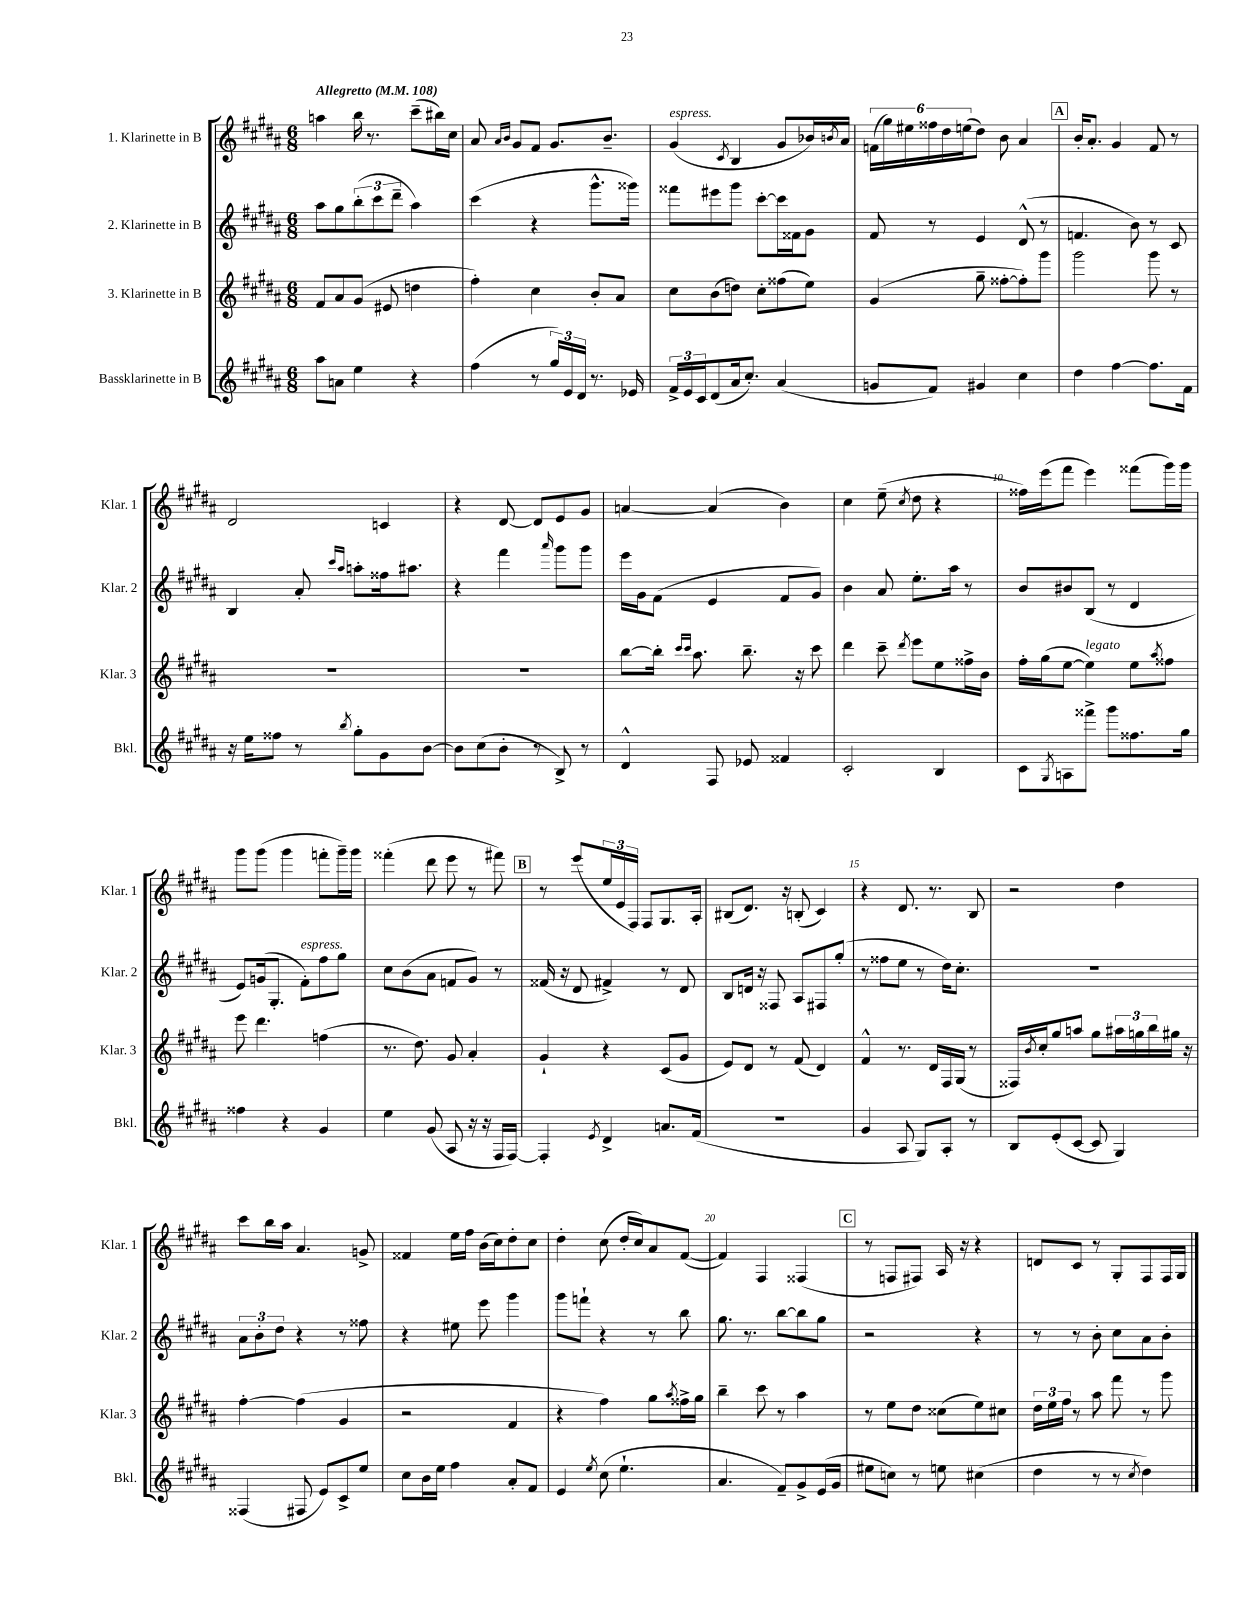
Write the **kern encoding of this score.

**kern	**kern	**kern	**kern
*staff4	*staff3	*staff2	*staff1
*clefG2	*clefG2	*clefG2	*clefG2
*k[f#c#g#d#a#]	*k[f#c#g#d#a#]	*k[f#c#g#d#a#]	*k[f#c#g#d#a#]
*M6/8	*M6/8	*M6/8	*M6/8
*MM108	*MM108	*MM108	*MM108
8aa#\L	8f#/L	8aa#\L	4aa\
8a\J	8a#/	8gg#\	.
4ee\	(8g#/J	(12bb'\	16bb\
.	.	.	8.r
.	.	12ccc#\	.
.	8e#/	.	.
.	.	12ddd#~\J	.
4r	4dd\	4aa#\)	(8ccc#~\L
.	.	.	16bb#\L)
.	.	.	16cc#\JJ
=	=	=	=
(4ff#\	4ff#'\)	(4ccc#\	8a#/
.	.	.	16qqa#/LL
.	.	.	16qqb/JJ
.	.	.	8g#/L
8r	4cc#\	4r	8f#/J
24gg#/LL)	.	.	8.g#/L
24e/	.	.	.
24d#/JJ	.	.	.
8.r	8b'/L	8.ggg#^^\L	.
.	.	.	8.b~/J
.	8a#/J	.	.
16e-/	.	16ggg##\Jk)	.
=	=	=	=
24f#^/LL	8cc#\L	8fff##\L	(4g#/
24e/	.	.	.
24c#/J	.	.	.
(8d#/	(8b\	8eee#\	.
.	.	.	8qc#/
16a#/k	8dd\J)	8ggg#\J	4B/
8.cc#'/J)	.	.	.
.	8cc#'\L	[8ccc#'\L	.
(4a#/	(8ff##\	16ccc#\]L	8g#/L
.	.	16f##\J	.
.	8ee\J)	8g#\J	16b-/L)
.	.	.	8qb/
.	.	.	16a#/JJ
=	=	=	=
8g/L	(4g#/	8f#/	(24f\LL
.	.	.	24gg#\)
.	.	.	24ee#\
8f#/J)	.	8r	24ff##\
.	.	.	24dd#\
.	.	.	(24ee\J
4g#/	8gg#~\	4e/	8dd#\J)
.	[8ff##'\L	.	8b\
4cc#\	8ff##'\])	(8d#^^/	4a#/
.	8ggg#\J	8r	.
=	=	=	=
4dd#\	2ggg#\	4.f/	16b'/LK
.	.	.	8.a#'/J
[4ff#\	.	.	4g#/
.	.	8b\)	.
8.ff#\]L	8ggg#\	8r	8f#/
.	8r	8c#/	8r
16f#\Jk	.	.	.
=	=	=	=
16r	2.r	4B/	2d#/
16ee\LK	.	.	.
8ff##\J	.	.	.
8r	.	8a#'/	.
.	.	16qqccc#/LL	.
8qbb/	.	16qqaa#/JJ	.
8gg#'\L	.	8aa'\L	.
8g#\	.	16ff##\k	4c/
.	.	8.aa#\J	.
[8b\J	.	.	.
=	=	=	=
8b\]L	2.r	4r	4r
(8cc#\	.	.	.
8b'\J	.	4fff#\	[8d#/
8r	.	.	8d#/]L
.	.	16qqaaa#/	.
8B^/)	.	8ggg#\L	8e/
8r	.	8ggg#\J	8g#/J
=	=	=	=
4d#^^/	[8bb\L	16eee\LL	[4a/
.	.	16g#\J	.
.	16bb'\]Jk	(8f#\J	.
.	16qqccc#/LL	.	.
.	16qqccc#/JJ	.	.
.	8.aa#\	.	.
8F#/	.	4e/	(4a/]
8e-/	8.bb~\	.	.
4f##/	.	8f#/L	4b\)
.	16r	.	.
.	8ccc#\	8g#/J)	.
=	=	=	=
2c#'/	4ddd#\	4b\	4cc#\
.	8ccc#~\	8a#/	(8ee~\
.	8qddd#/	.	8qcc#/
.	8eee\L	8.ee'\L	8dd#\
4B/	8ee\	.	4r
.	.	16aa#\Jk	.
.	16ff##^\L	8r	.
.	16b\JJ	.	.
=	=	=	=
8c#\L	16ff#'\LL	8b/L	16ff##\LL)
.	(16gg#\J	.	(16eee\J
8qG#/	.	.	.
8A\	[8ee\J	8b#/	8fff#\J
8fff##^\J	4ee\])	(8B/J	4eee\)
8ggg#\L	.	8r	.
8.ff##\	8ee\L	4d#/	(8fff##\L
.	8qaa#/	.	.
.	8ff##\J	.	16ggg#\L)
16gg#\Jk	.	.	16ggg#\JJ
=	=	=	=
4ff##\	8eee\	8e/L)	8ggg#\L
.	4.ddd#\	(16g/k	(8ggg#\J
.	.	8.G#'/J	.
4r	.	.	4ggg#\
.	.	8f#'\L)	.
4g#/	(4ff\	8ff#\	8fff'\L
.	.	8gg#\J	16ggg#~\L)
.	.	.	16ggg#\JJ
=	=	=	=
4ee\	8.r	8cc#\L	(4fff##'\
.	.	(8b\	.
.	8.dd#\)	.	.
(8g#/	.	8a#\J	8ddd#\
8A#/	8g#/	8f/L	8eee\
16r	4a#'/	8g#/J)	8r
16r	.	.	.
16F#/LL	.	8r	8fff#\)
[16F#/JJ)	.	.	.
=	=	=	=
4F#'/]	4g#`/	(16f##/	8r
.	.	16r	.
.	.	8d#/	(8eee/L
8qe/	.	.	.
4d#^/	4r	4f#^/)	24ee/L
.	.	.	24e/
.	.	.	24F#/JJ)
.	.	.	8F#/L
8.a/L	(8c#/L	8r	8.G#/
.	8g#/J	8d#/	.
(16f#/Jk	.	.	16A#'/Jk
=	=	=	=
2.r	8e/L)	8B/L	(8B#/L
.	8d#/J	16d/Jk	8.d#/J)
.	.	16r	.
.	8r	8F##/	.
.	.	.	16r
.	(8f#/	8A#/L	(8B'/
.	4d#/)	8F#/	4c#/)
.	.	(8gg#'/J	.
=	=	=	=
4g#/	4f#^^/	8r	4r
.	.	8ff##\L	.
8A#/	8.r	8ee\J	8.d#/
8G#/L)	.	8r	.
.	16d#/LL	.	8.r
8A#'/J	16F#/	16dd#\LK)	.
.	(16G#/JJ	8.cc#'\J	.
8r	8r	.	8B/
=	=	=	=
8B/L	16F##/LL)	2.r	2r
.	8qb/	.	.
.	16cc#'/J	.	.
(8e'/	8gg#/	.	.
[8c#/J	8aa/J	.	.
8c#/]	8gg#\L	.	.
4G#/)	24aa#\L	.	4dd#\
.	24gg\	.	.
.	24bb\	.	.
.	16gg#\JJ	.	.
.	16r	.	.
=	=	=	=
(4F##/	[4ff#'\	12a#\L	8ccc#\L
.	.	12b'\	.
.	.	.	16bb\L
.	.	12dd#\J	.
.	.	.	16aa#\JJ
8F#/	(4ff#\]	4r	4.a#/
8e/L)	.	.	.
8c#^/	4g#/	8r	.
8ee/J	.	8ff##\	8g^/
=	=	=	=
8cc#\L	2r	4r	4f##/
16b\L	.	.	.
16ee\JJ	.	.	.
4ff#\	.	8ee#\	16ee\LL
.	.	.	16ff#\JJ
.	.	8eee\	(16b\LL
.	.	.	16cc#\J)
8a#'/L	4f#/	4ggg#\	8dd#'\
8f#/J	.	.	8cc#\J
=	=	=	=
4e/	4r	8ggg#\L	4dd#'\
.	.	8fff`\J	.
8qee/	.	.	.
(8cc#\	4ff#\)	4r	(8cc#\
4.ee`\	.	.	16dd#'/LL
.	.	.	16cc#/J)
.	8gg#\L	8r	8a#/
.	8qaa#/	.	.
.	16ff##^\L	8bb\	([8f#/J
.	16gg#\JJ	.	.
=	=	=	=
4.a#/	4bb~\	8.gg#\	4f#/])
.	.	8.r	.
.	8ccc#\	.	4F#/
8f#~/L)	8r	[8bb\L	.
8g#^/	4aa#\	8bb\]	(4F##/
(16e/L	.	8gg#\J	.
16g#/JJ	.	.	.
=	=	=	=
8ee#\L	8r	2r	8r
8cc\J)	8ee\L	.	8F/L
8r	8dd#\J	.	8F#/J)
8ee\	(8cc##\L	.	16A#/
.	.	.	16r
(4cc#\	8ee\)	4r	4r
.	8cc#\J	.	.
=	=	=	=
4dd#\	24dd#\LL	8r	8d/L
.	24ee\	.	.
.	24ff#\JJ	.	.
.	8r	8r	8c#/J
8r	8aa#\	8b'\	8r
8r	8fff#\	8cc#\L	8G#'/L
8qcc#/	.	.	.
4dd#\)	8r	8a#\	8F#/
.	8ggg#\	8b'\J	16F#/L
.	.	.	16G#/JJ
==	==	==	==
*-	*-	*-	*-
